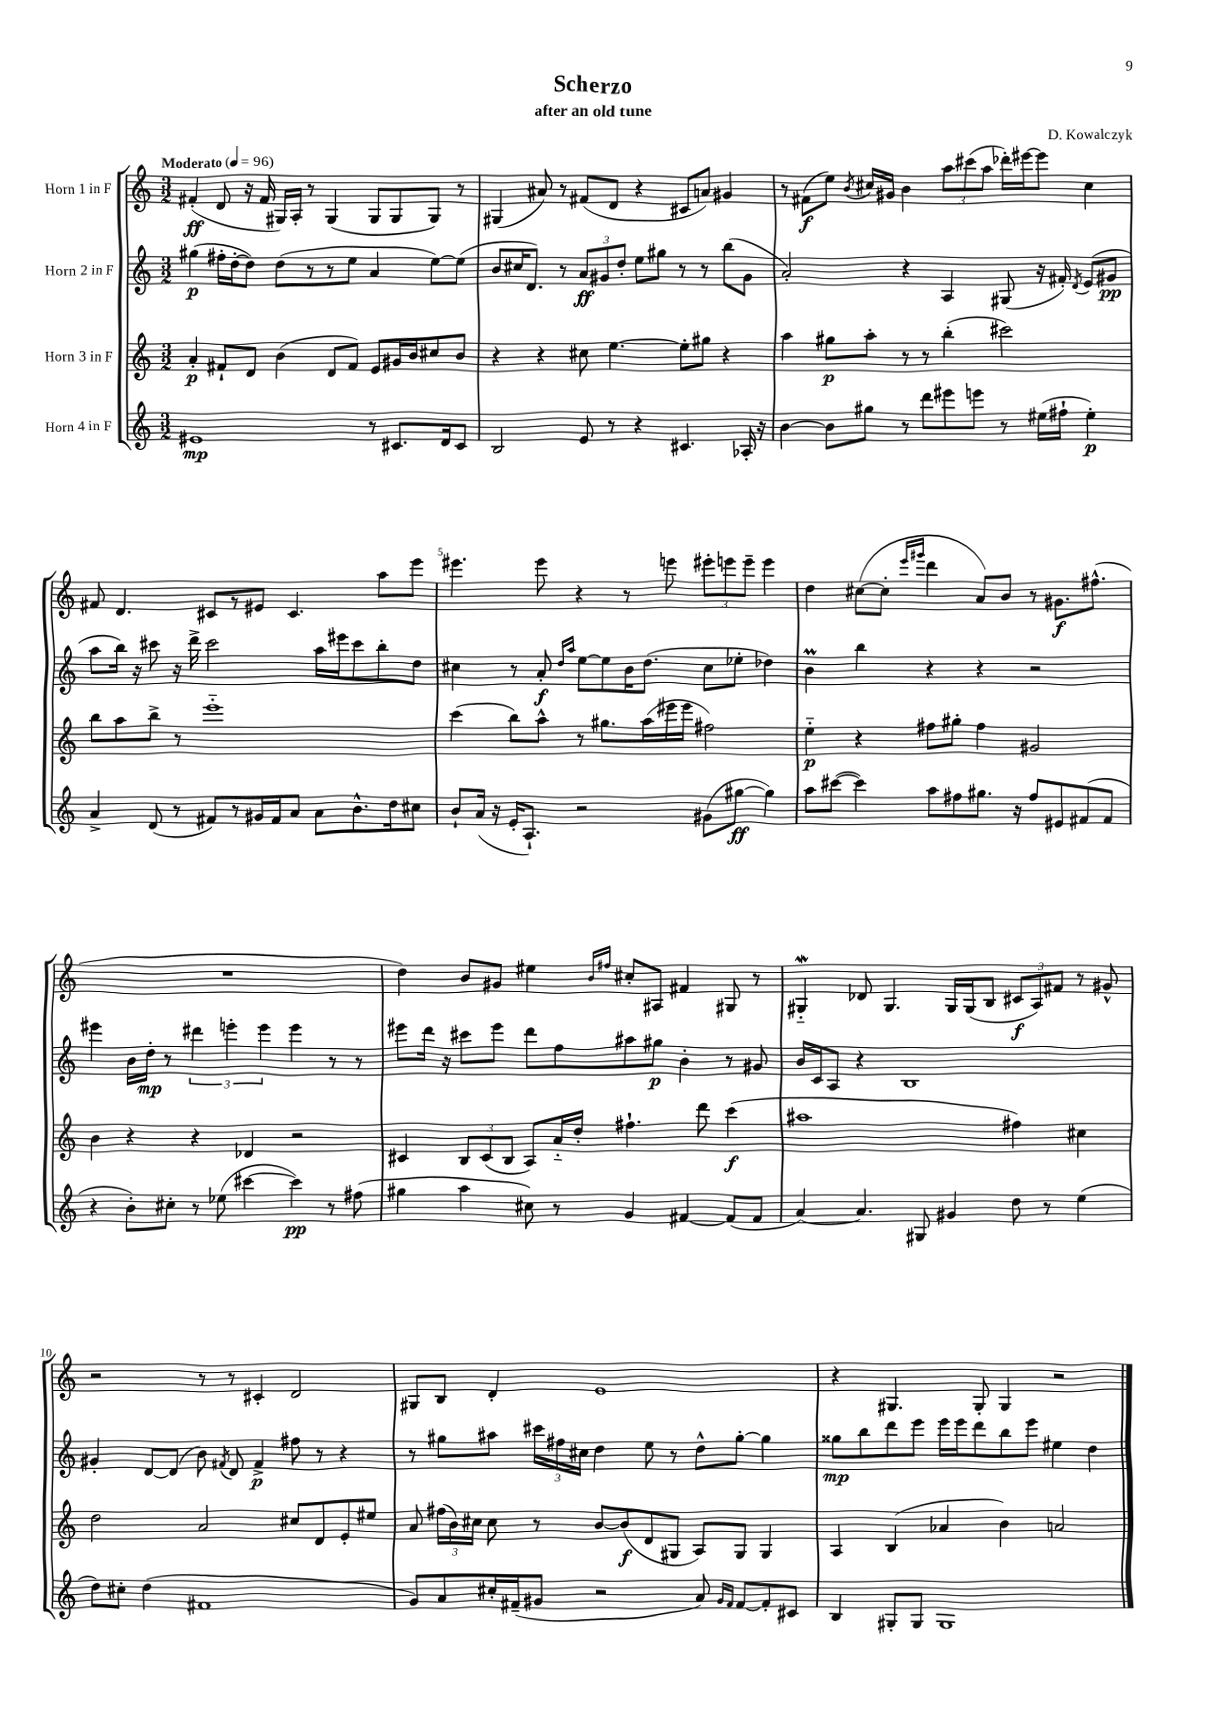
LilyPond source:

\header { title = "Scherzo" composer = "D. Kowalczyk" subtitle = "after an old tune" }
<<
\new StaffGroup <<
\new Staff = "s0" \with { instrumentName = "Horn 1 in F" } {
    \clef treble \key c \major \numericTimeSignature \time 3/2 \tempo "Moderato" 4 = 96
    \autoBeamOff fis'4-.\ff( d'8 r16 fis'16 gis16[) a16]-. r8 gis4( gis8[ gis8 gis8]) r8 |
    gis4( ais'8) r8 fis'8[( d'8] r4 cis'8[ a'8]) gis'4 |
    r8 fis'8[\f( e''8]) \acciaccatura { b'8 } cis''16[ gis'16] b'4 \tuplet 3/2 { a''8[ cis'''8( a''8] } des'''16[-.) eis'''16~ eis'''8] cis''4 |
    fis'8 d'4. cis'8[ r8 eis'8] cis'4. a''8[ e'''8] |
    eis'''4. eis'''8 r4 r8 e'''8 \tuplet 3/2 { eis'''8[-. e'''8 e'''8]-- } e'''4 |
    d''4 cis''8[~( cis''8]-. \grace { e'''16[ gis'''16] } d'''4 a'8[) b'8] r8 gis'8.[\f fis''8.]-^( |
    R1. |
    d''4) b'8[ gis'8] eis''4 \grace { b'16[ fis''16] } cis''8[-. ais8] fis'4 gis8 r8 |
    gis4-_\mordent des'8 gis4. gis16[ gis16( b8] \tuplet 3/2 { cis'8[\f a8) fis'8] } r8 gis'8-^ |
    r2 r8 r8 cis'4-. d'2 |
    gis8[ b8] d'4-. e'1 |
    r4 gis4. gis8-. gis4 r2 \bar "|." |
}
\new Staff = "s1" \with { instrumentName = "Horn 2 in F" } {
    \clef treble \key c \major \numericTimeSignature \time 3/2
    \autoBeamOff gis''4\p( fis''16[-. d''16~-. d''8]) d''8[( r8 r8 e''8] a'4 e''8[~) e''8]( |
    b'8[ cis''16 d'8.]) r8 \tuplet 3/2 { a'8[\ff gis'8 d''8]-. } e''8[ gis''8] r8 r8 b''8[( gis'8] |
    a'2-.) r4 a4 gis8( r16 fis'16-.) \acciaccatura { d'8 } e'8[( gis'8]\pp |
    a''8[ b''16]) r16 cis'''8 r16 d'''16-> cis'''2 a''16[ eis'''16 cis'''8 b''8-. d''8] |
    cis''4 r8 a'8-.\f \grace { d''16[ a''16] } e''8[~ e''8 b'16 d''8.]( cis''8[ ees''8]-. des''4) |
    b'4\prall b''4 r4 r4 r2 |
    eis'''4 b'16[ d''16]-.\mp r8 \tuplet 3/2 { dis'''4 e'''4-. e'''4 } e'''4 r8 r8 |
    eis'''8[ d'''16] r16 cis'''8[ eis'''8] d'''8[ f''8 ais''8 gis''8]\p b'4-. r8 gis'8 |
    b'16[ c'16 a8] r4 b1 |
    gis'4-. d'8[~ d'8]( b'8) \acciaccatura { fis'8 } d'8 fis'4->\p fis''8 r8 r4 |
    r8 gis''8[ ais''8] \tuplet 3/2 { cis'''16[ fis''16 cis''16] } d''4 e''8 r8 d''8[-^ gis''8]~-. gis''4 |
    gisis''8[\mp b''8 d'''8 e'''8] e'''16[ e'''16 d'''8 b''8 e'''8] eis''4 d''4 \bar "|." |
}
\new Staff = "s2" \with { instrumentName = "Horn 3 in F" } {
    \clef treble \key c \major \numericTimeSignature \time 3/2
    \autoBeamOff a'4-.\p fis'8[-! d'8] b'4( d'8[ fis'8]) e'8[ gis'16 b'16 cis''8 b'8] |
    r4 r4 cis''8 e''4.~ e''8[-. gis''8] r4 |
    a''4 gis''8[\p a''8]-. r8 r8 b''4-.( cis'''2) |
    b''8[ a''8 b''8]-> r8 e'''1-_ |
    c'''4( b''8[) a''8]-^ r8 gis''8.[ a''16( eis'''16 eis'''16] fis''2) |
    e''4-_\p r4 fis''8[ gis''8]-. fis''4 gis'2 |
    b'4 r4 r4 des'4 r2 |
    cis'4 \tuplet 3/2 { b8[ cis'8( b8] } a8[) a'16-_ d''16]-. fis''4.-! d'''8 c'''4\f( |
    ais''1 fis''4) cis''4 |
    d''2 a'2 cis''8[ d'8 e'8-. eis''8] |
    a'8 \tuplet 3/2 { fis''16[( b'16) cis''16] } cis''8 r8 b'8[~ b'8\f( d'8 gis8] a8[) gis8] gis4 |
    a4 b4( aes'4 b'4) a'2 \bar "|." |
}
\new Staff = "s3" \with { instrumentName = "Horn 4 in F" } {
    \clef treble \key c \major \numericTimeSignature \time 3/2
    \autoBeamOff eis'1\mp r8 cis'8.[ d'16 cis'8] |
    b2 e'8 r8 r4 cis'4. aes16-. r16 |
    b'4~ b'8[ gis''8] r8 d'''8[ eis'''8 e'''8] r8 eis''16[( fis''16]-! eis''4-.\p) |
    a'4-> d'8( r8 fis'8[) r8 gis'16 fis'16 a'8] a'8[ b'8.-^ d''16 cis''8] |
    b'8[-! a'16]( r16 e'16[-. a8.]-!) r2 gis'8[( gis''8]~\ff gis''4) |
    a''8[ cis'''8]~( cis'''4) a''8[ fis''8 gis''8.] r16 fis''8[ eis'8 fis'8( fis'8] |
    r4 b'8[-.) cis''8]-. r8 ees''8( cis'''4~ cis'''4\pp) r8 fis''8( |
    gis''4 a''4 cis''8) r8 g'4 fis'4~ fis'8[( fis'8] |
    a'4~) a'4. gis8 gis'4 d''8 r8 e''4( |
    d''8[) cis''8]-. d''4( fis'1 |
    g'8[) a'8 cis''16-. fis'16--( gis'8] r2 a'8) \grace { gis'16[ fis'16] } fis'8[~ fis'8-. cis'8] |
    b4 gis8[-. gis8] gis1 \bar "|." |
}
>>
>>
\layout { \context { \Score \override BarNumber.break-visibility = ##(#f #t #t) barNumberVisibility = #(every-nth-bar-number-visible 5) } }
